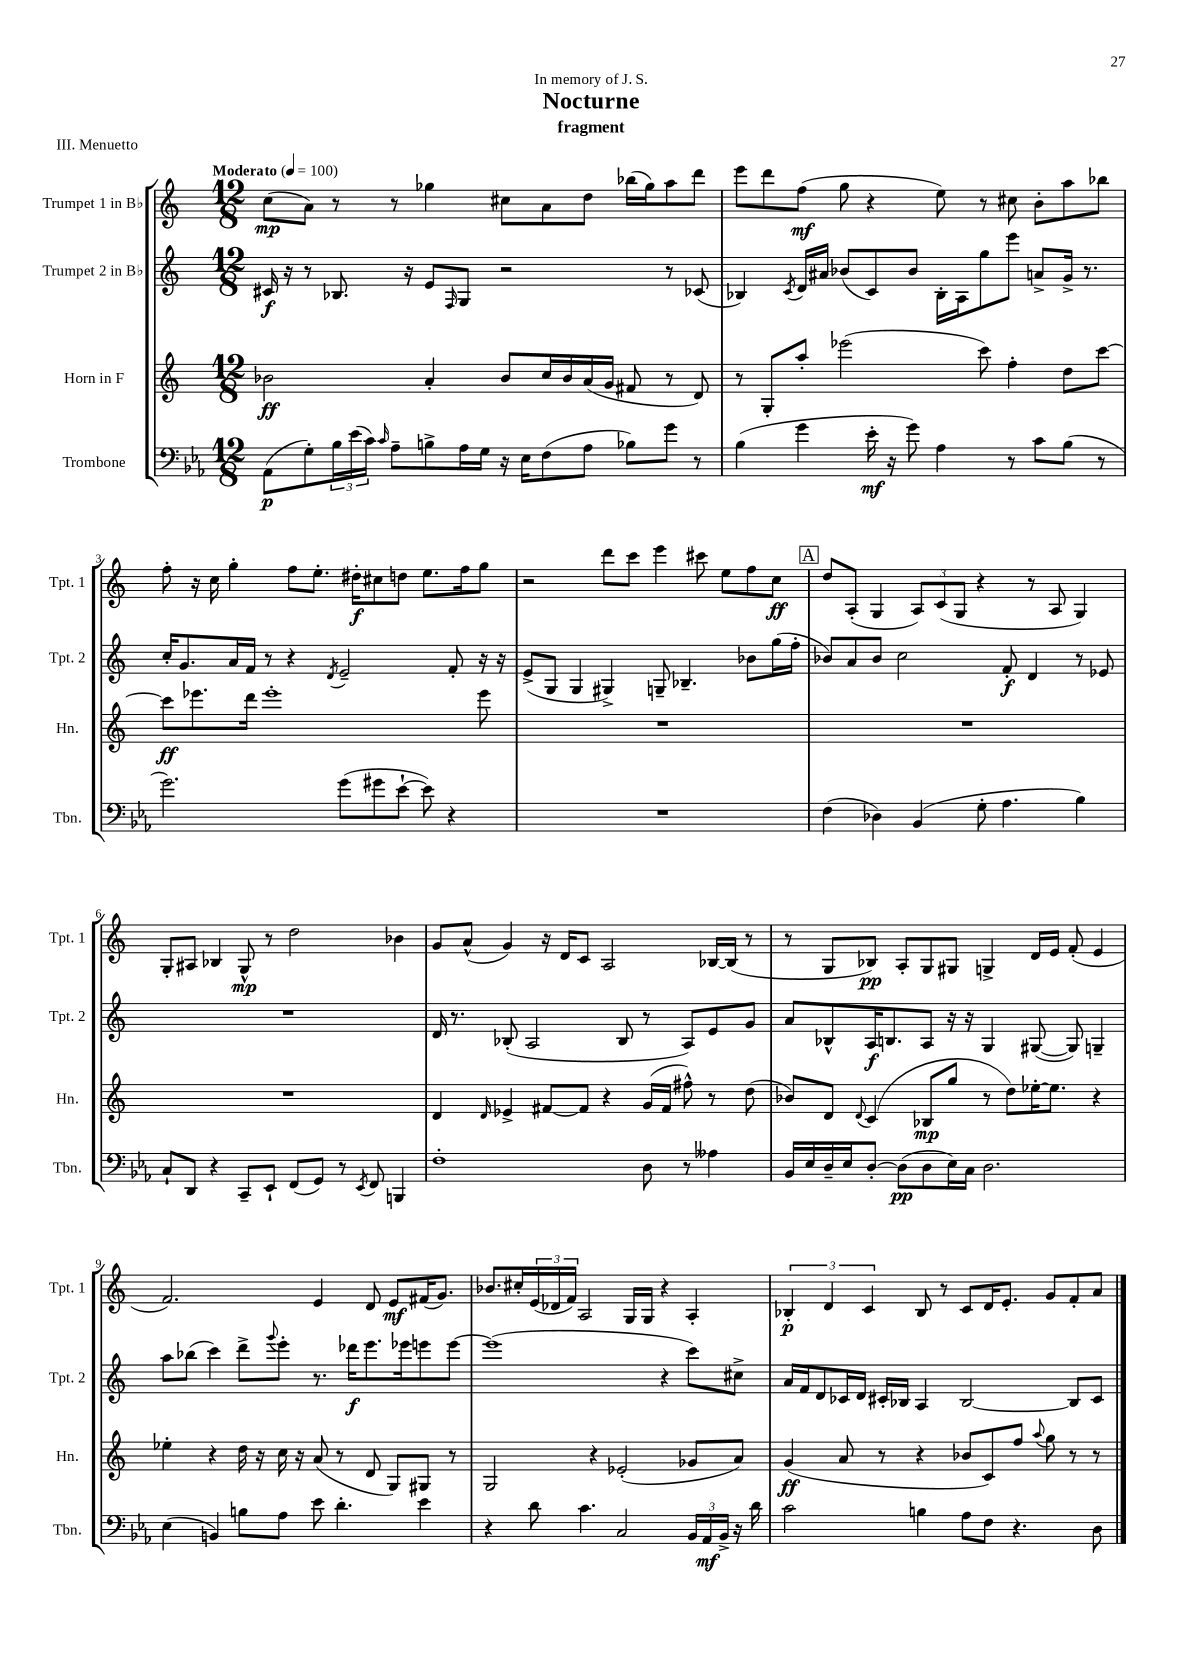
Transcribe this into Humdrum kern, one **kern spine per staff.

**kern	**kern	**kern	**kern
*staff4	*staff3	*staff2	*staff1
*clefF4	*clefG2	*clefG2	*clefG2
*k[b-e-a-]	*k[]	*k[]	*k[]
*M12/8	*M12/8	*M12/8	*M12/8
*MM100	*MM100	*MM100	*MM100
(8AA-	2b-	16c#	(8cc
.	.	16r	.
8G')	.	8r	8a)
24B-	.	8.B-	8r
(24e-	.	.	.
24c)	.	.	.
16qqc	.	.	.
8A-~	.	.	8r
.	.	16r	.
8B^	4a'	8e	4gg-
.	.	16qqF	.
16A-	.	8G	.
16G	.	.	.
16r	8b-	2r	8cc#
16E-	.	.	.
(8F	16cc	.	8a
.	16b-	.	.
8A-	(16a	.	8dd
.	16g	.	.
8B-)	8f#	.	(16bb-
.	.	.	16gg-)
8g	8r	8r	8aa
8r	8d)	(8c-	8ddd
=	=	=	=
(4B-	8r	4B-)	8eee
.	8G'	.	8ddd
.	.	8qc	.
4g	8aa'	16d	(8ff
.	.	16a#	.
.	(2eee-	(8b-	8gg
16e-'	.	8c)	4r
16r	.	.	.
8g)	.	8b-	.
4A-	.	16B-'	8ee)
.	.	16A	.
.	8ccc)	8gg	8r
8r	4ff'	8eee	8cc#
8c	.	8a^	8b'
(8B-	8dd	16g^	8aa
.	.	8.r	.
8r	[8ccc	.	8bb-
=	=	=	=
2.g)	8ccc]	16cc'	8ff'
.	.	8.g	.
.	8.eee-	.	16r
.	.	.	16cc
.	.	16a	4gg'
.	16ddd	16f	.
.	1eee-'	8r	.
.	.	4r	8ff
.	.	.	8.ee'
.	.	8qd	.
(8g	.	2e~	.
.	.	.	16dd#'
8g#	.	.	8cc#
[8e-`	.	.	8dd
8e-])	.	.	8.ee
4r	.	8f'	.
.	.	.	16ff
.	8eee-	16r	8gg
.	.	16r	.
=	=	=	=
1.r	1.r	(8e^	2r
.	.	8G	.
.	.	4G	.
.	.	4G#^)	8ddd
.	.	.	8ccc
.	.	8G~	4eee
.	.	4.B-~	.
.	.	.	8ccc#
.	.	.	8ee
.	.	8b-	8ff
.	.	(16gg	8cc
.	.	16ff'	.
=	=	=	=
(4F	1.r	8b-)	8dd
.	.	8a	(8A'
4D-)	.	8b-	4G
.	.	2cc	.
(4BB-	.	.	12A)
.	.	.	(12c
.	.	.	12G
8G'	.	.	4r
4.A-	.	8f'	.
.	.	4d	8r
.	.	.	8A
4B-)	.	8r	4G)
.	.	8e-	.
=	=	=	=
8C`	1.r	1.r	8G'
8DD	.	.	8A#
4r	.	.	4B-
8CC~	.	.	8G^^
8EE-`	.	.	8r
(8FF	.	.	2dd
8GG)	.	.	.
8r	.	.	.
8qEE-	.	.	.
8FF	.	.	.
4BBB	.	.	4b-
=	=	=	=
1F'	4d	16d	8g
.	.	8.r	.
.	.	.	(8a^^
.	16qqd	.	.
.	4e-^	(8B-'	4g)
.	.	2A	.
.	[8f#	.	16r
.	.	.	16d
.	8f#]	.	8c
.	4r	.	2A
.	.	8B-	.
8D	(16g	8r	.
.	16f#	.	.
8r	8ff#^^)	8A)	.
4A--	8r	8e	[16B-
.	.	.	(16B-]
.	(8dd	8g	8r
=	=	=	=
16BB-	8b-)	8a	8r
16E-	.	.	.
16D~	8d	8B-^^	8G
16E-	.	.	.
.	8qqd	.	.
[8D'	(4c	16A	8B-)
.	.	8.B	.
(8D]	.	.	8A'
8D	8B-	8A	8G
16E-)	8gg	16r	8G#
16C	.	16r	.
2.D	8r	4G	4G^
.	8dd)	.	.
.	[16ee-'	([8G#	16d
.	8.ee-]	.	16e
.	.	8G#])	(8f'
.	4r	4G~	4e
=	=	=	=
(4E-	4ee-'	8aa	2.f)
.	.	(8bb-	.
4BB)	4r	4ccc)	.
8B	16dd	8ddd^	.
.	16r	.	.
.	.	8qqggg	.
8A-	16cc	8eee'	.
.	16r	.	.
8e-	(8a	8.r	4e
4.d'	8r	.	.
.	.	16ddd-	.
.	8d	8.eee	8d
.	8G)	.	8e
.	.	16eee-	.
4e-	8G#	8eee	(16f#
.	.	.	8.g)
.	8r	[8eee	.
=	=	=	=
4r	2G	(1eee]	8.b-
.	.	.	16cc#'
8d	.	.	(24e
.	.	.	24d-
.	.	.	24f)
4.c	.	.	2A
.	4r	.	.
2C	(2e-'	.	.
.	.	.	16G
.	.	.	16G
.	.	4r	4r
24BB-	8g-	8ccc)	4A'
24AA-	.	.	.
24BB-^	.	.	.
16r	8a)	8cc#^	.
16d	.	.	.
=	=	=	=
2c	(4g	16a	6B-'
.	.	16f	.
.	.	8d	.
.	.	.	6d
.	8a	16c-	.
.	.	16d	.
.	.	.	6c
.	8r	16c#'	.
.	.	16B-	.
4B	4r	4A	8B-
.	.	.	8r
8A-	8b-	[2B-	8c
8F	8c)	.	16d
.	.	.	8.e'
4.r	8ff	.	.
.	8qqaa	.	.
.	8gg	.	8g
.	8r	8B-]	8f'
8D	8r	8c#	8a
==	==	==	==
*-	*-	*-	*-
